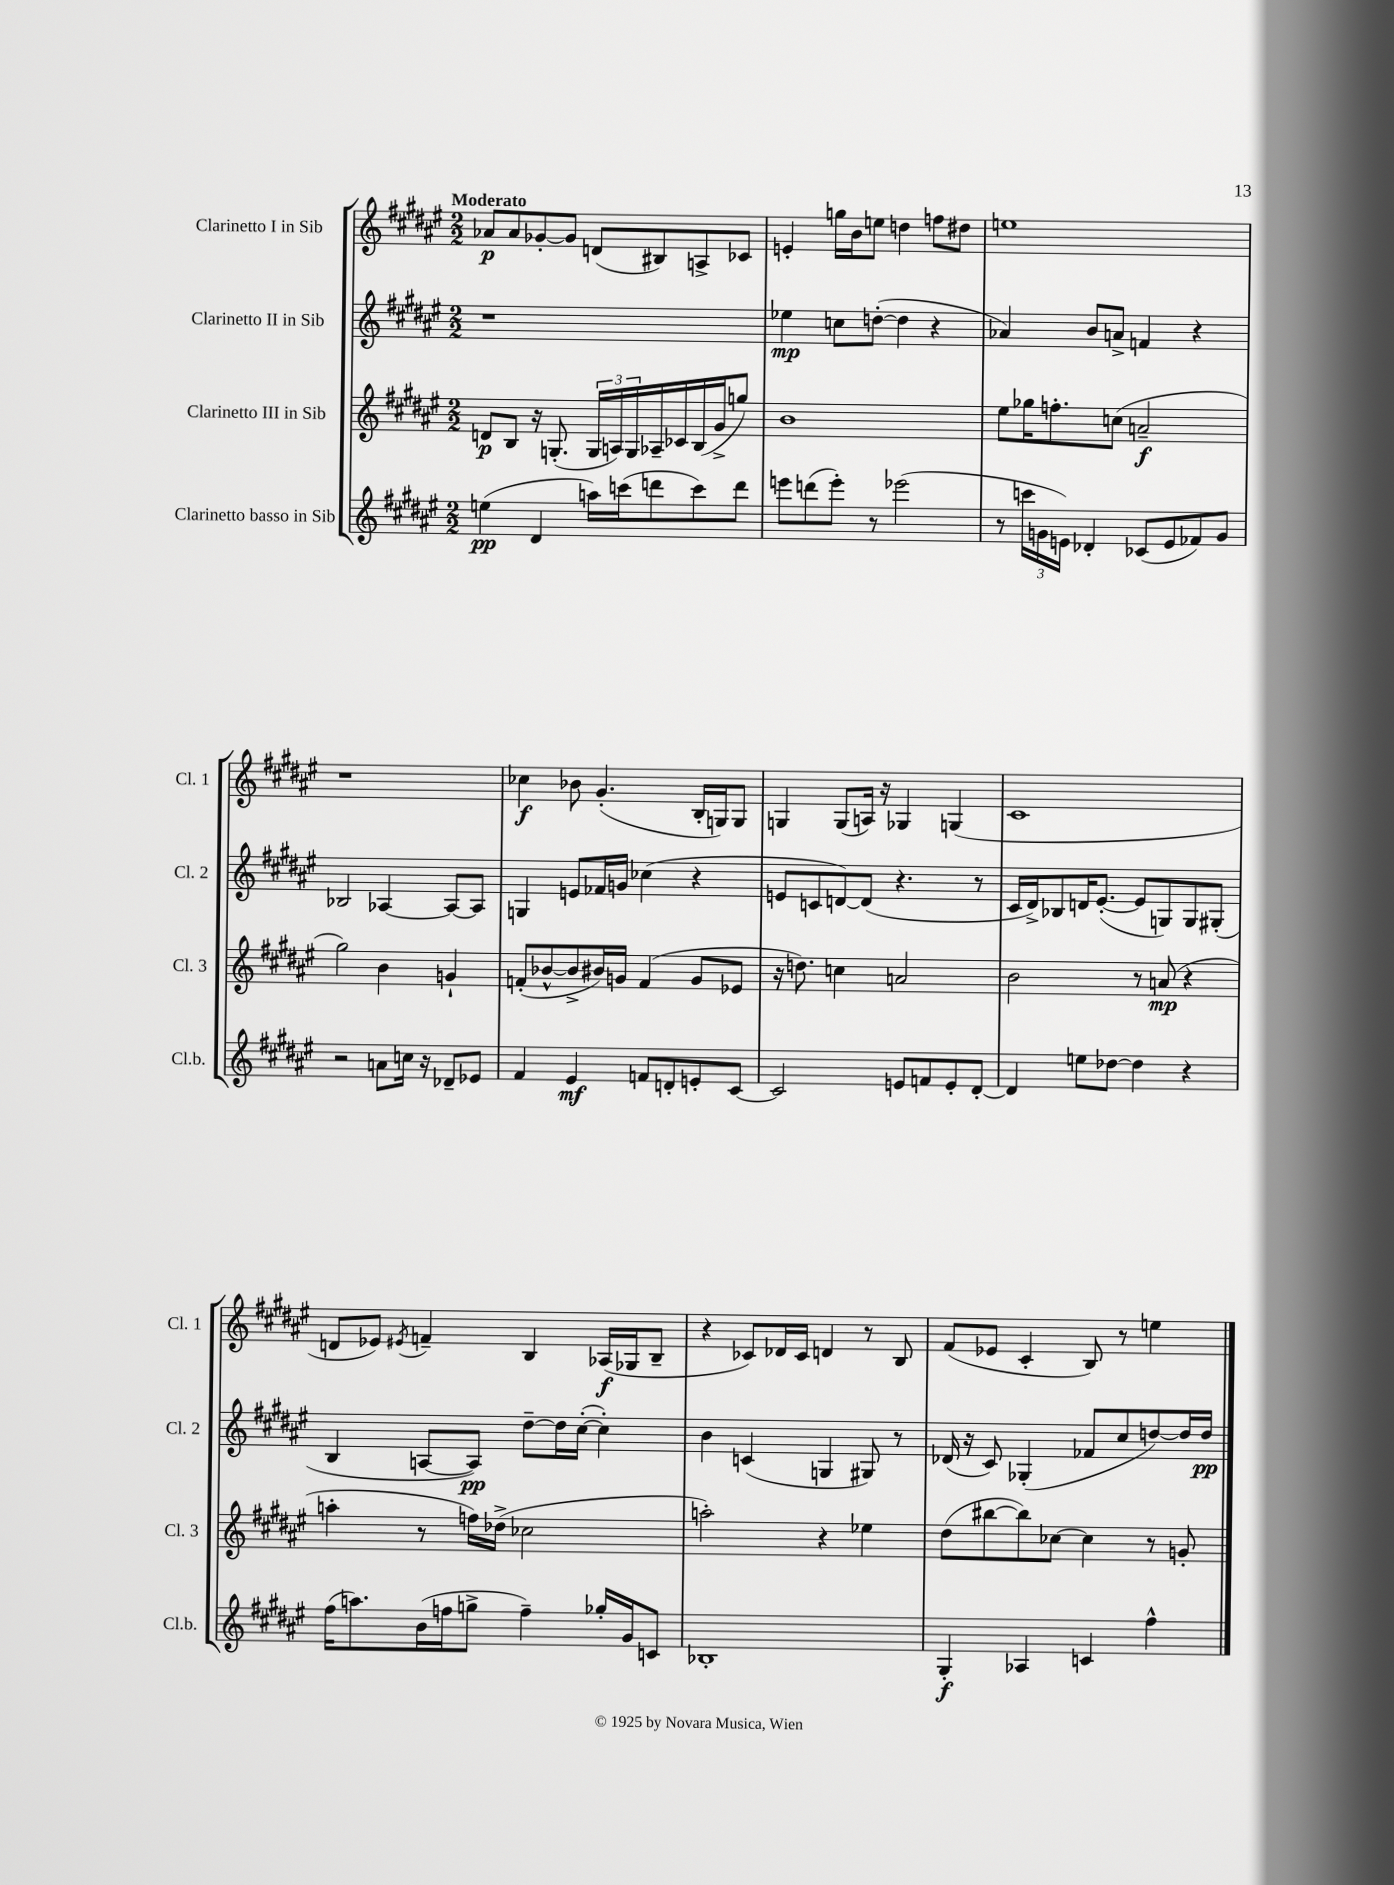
<<
\new StaffGroup <<
\new Staff = "s0" \with { instrumentName = "Clarinetto I in Sib" shortInstrumentName = "Cl. 1" } {
    \clef treble \key fis \major \numericTimeSignature \time 2/2 \tempo "Moderato"
    aes'8\p aes'8 ges'8~-. ges'8 d'8( bis8) a8-> ces'8 |
    e'4-. g''16 b'16 e''8 d''4 f''8 dis''8 |
    e''1 |
    r1 |
    ces''4\f bes'8 gis'4.-.( b16-. g16) g8 |
    g4 g8( a16) r16 ges4 g4( |
    cis'1 |
    d'8 ees'8) \acciaccatura { eis'8 } f'4-- b4 aes16\f( ges16 b8-- |
    r4 ces'8) des'16 ces'16 d'4 r8 b8 |
    fis'8( ees'8 cis'4-. b8) r8 e''4 \bar "|." |
}
\new Staff = "s1" \with { instrumentName = "Clarinetto II in Sib" shortInstrumentName = "Cl. 2" } {
    \clef treble \key fis \major \numericTimeSignature \time 2/2
    r1 |
    ees''4\mp c''8 d''8~-.( d''4 r4 |
    aes'4) b'8 a'8-> f'4 r4 |
    bes2 aes4~ aes8~ aes8 |
    g4 e'8 fes'16 g'16 ces''4( r4 |
    e'8 c'8 d'8~) d'8( r4. r8 |
    cis'16 dis'16->) bes8 d'16 eis'8.~-.( eis'8 g8) g8 gis8-.( |
    b4 a8~ a8\pp) dis''8~-- dis''16 cis''16~-.( cis''4-.) |
    b'4 c'4( g4 gis8) r8 |
    des'16( r16 cis'8) ges4-.( fes'8 cis''8 d''8~) d''16 d''16\pp \bar "|." |
}
\new Staff = "s2" \with { instrumentName = "Clarinetto III in Sib" shortInstrumentName = "Cl. 3" } {
    \clef treble \key fis \major \numericTimeSignature \time 2/2
    d'8\p b8 r16 g8.-.( \tuplet 3/2 { g16 a16) g16 } aes16-- ces'16 b16( gis'16-> g''8) |
    b'1 |
    eis''8 ges''16 f''8.-. c''8( a'2--\f |
    gis''2) b'4 g'4-! |
    f'8-.( bes'8~-^ bes'8-> bis'16) g'16 f'4( g'8 ees'8 |
    r16 d''8.) c''4 a'2 |
    b'2 r8 a'8\mp( r4 |
    a''4-. r8 f''16) des''16->( ces''2 |
    a''2-.) r4 ees''4 |
    dis''8( bis''8~ bis''8) ces''8~ ces''4 r8 g'8-. \bar "|." |
}
\new Staff = "s3" \with { instrumentName = "Clarinetto basso in Sib" shortInstrumentName = "Cl.b." } {
    \clef treble \key fis \major \numericTimeSignature \time 2/2
    e''4\pp( dis'4 a''16) c'''16( d'''8 c'''8) d'''8 |
    e'''8 d'''8( e'''8-.) r8 ees'''2( |
    r8 \tuplet 3/2 { c'''16 g'16 e'16) } des'4-. ces'8( e'8 fes'8) g'8 |
    r2 a'8 c''16 r16 des'8-- ees'8 |
    fis'4 eis'4\mf f'8 d'8-. e'8-. cis'8~ |
    cis'2 e'8 f'8 e'8-. dis'8~-. |
    dis'4 e''8 des''8~ des''4 r4 |
    fis''16( a''8.) b'16( f''16 g''8-> f''4--) ges''16-. gis'16 c'8 |
    bes1-. |
    gis4-.\f aes4 c'4 fis''4-^ \bar "|." |
}
>>
>>
\layout { \context { \Score \remove "Bar_number_engraver" } }
